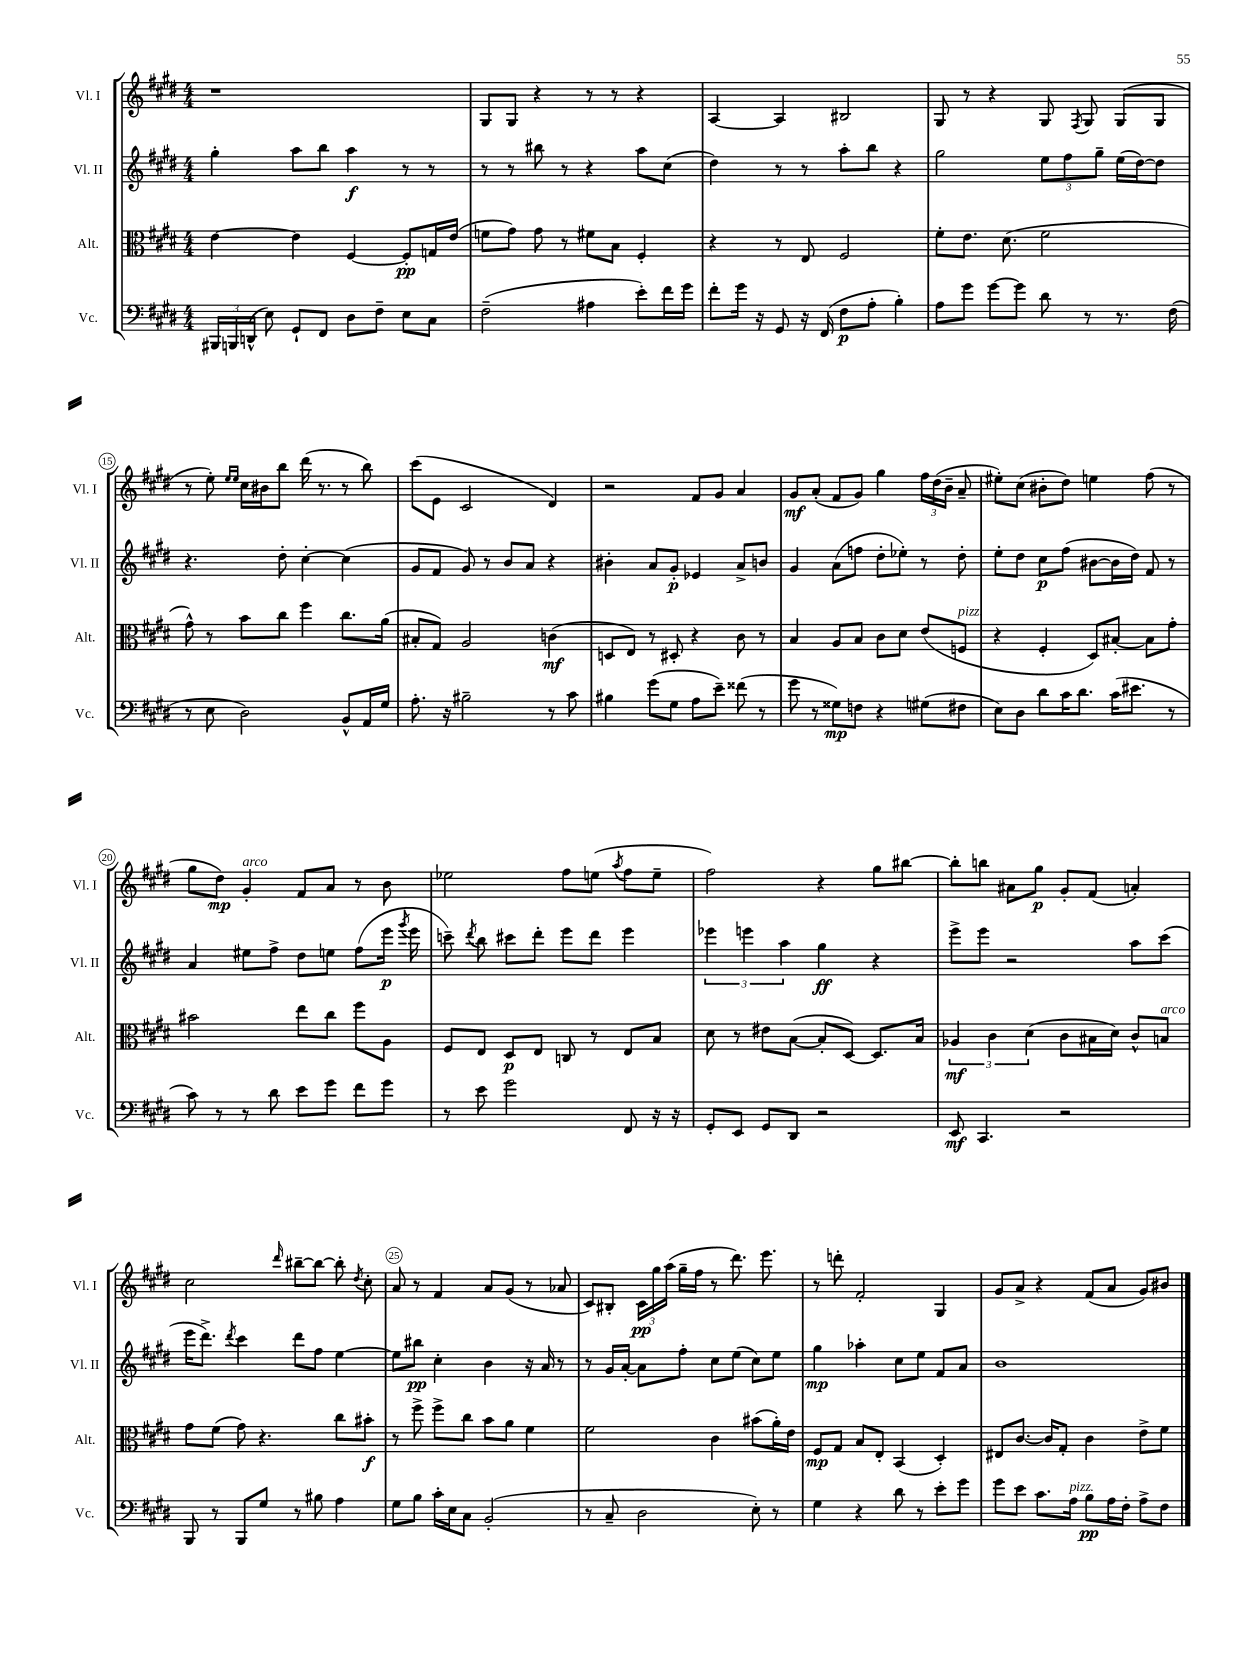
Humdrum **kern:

**kern	**kern	**kern	**kern
*staff4	*staff3	*staff2	*staff1
*clefF4	*clefC3	*clefG2	*clefG2
*k[f#c#g#d#]	*k[f#c#g#d#]	*k[f#c#g#d#]	*k[f#c#g#d#]
*M4/4	*M4/4	*M4/4	*M4/4
24BBB#	[4e	4gg#'	1r
24BBB	.	.	.
(24DD^^	.	.	.
8E)	.	.	.
8GG#`	4e]	8aa	.
8FF#	.	8bb	.
8D#	[4F#	4aa	.
8F#~	.	.	.
8E	8F#']	8r	.
8C#	16G	8r	.
.	(16e	.	.
=	=	=	=
(2F#~	8f	8r	8G#
.	8g#)	8r	8G#
.	8g#	8bb#	4r
.	8r	8r	.
4A#	8f#	4r	8r
.	8B	.	8r
8e')	4F#'	8aa	4r
16f#	.	(8cc#	.
16g#	.	.	.
=	=	=	=
8f#'	4r	4dd#)	[4A
16g#	.	.	.
16r	.	.	.
8GG#	8r	8r	4A]
16r	8E	8r	.
(16FF#	.	.	.
8F#	2F#	8aa'	2B#
8A'	.	8bb	.
4B')	.	4r	.
=	=	=	=
8A	8f#'	2gg#	8G#
8g#	8.e	.	8r
[8g#	.	.	4r
.	(8.d#	.	.
8g#]	.	.	.
8d#	2f#	12ee	8G#
.	.	12ff#	.
.	.	.	8qF#
8r	.	.	8G#
.	.	12gg#~	.
8.r	.	(16ee	(8G#
.	.	[16dd#)	.
.	.	8dd#]	8G#
(16F#	.	.	.
=	=	=	=
8r	8g#^^)	4.r	8r
8E	8r	.	8ee')
.	.	.	16qqee
.	.	.	16qqee
2D#)	8b	.	16cc#
.	.	.	16b#
.	8cc#	8dd#'	8bb
.	4ff#	[4cc#'	(16ddd#
.	.	.	8.r
8BB^^	8.cc#	(4cc#]	8r
16AA	.	.	8bb)
16G#	(16a	.	.
=	=	=	=
8.A'	8B#'	8g#	(8ccc#
.	8G#)	8f#	8e
16r	.	.	.
2B#~	2A	8g#)	2c#
.	.	8r	.
.	.	8b	.
.	.	8a	.
8r	(4c	4r	4d#)
8c#	.	.	.
=	=	=	=
4B#	8D	4b#'	2r
.	8E)	.	.
(8g#	8r	8a	.
8G#	8D#'	8g#'	.
8A	4r	4e-	8f#
8e~)	.	.	8g#
(8f##	8c#	8a^	4a
8r	8r	8b	.
=	=	=	=
8g#	4B	4g#	8g#
8r	.	.	(8a'
8G##)	8A	(8a	8f#
8F	8B	8ff	8g#)
4r	8c#	8dd#'	4gg#
.	8d#	8ee-')	.
(8G#	(8e	8r	24ff#
.	.	.	(24dd#
.	.	.	24b~
8F#	8F	8dd#'	8a~
=	=	=	=
8E)	4r	8ee'	8ee#')
8D#	.	8dd#	(8cc#
8d#	4F#'	8cc#	8b#'
16c#	.	(8ff#	8dd#)
8.d#	.	.	.
.	8D#)	[8b#	4ee
(16c#	[8B#'	16b#]	.
8.e#	.	16dd#)	.
.	8B#]	8f#	(8ff#
8r	8g#'	8r	8r
=	=	=	=
8c#)	2b#	4a	8gg#
8r	.	.	8dd#)
8r	.	8ee#	4g#'
8d#	.	8ff#^	.
8e	8ee	8dd#	8f#
8g#	8cc#	8ee	8a
8f#	8ff#	(8ff#	8r
8g#	8A	16eee	8b
.	.	8qggg#	.
.	.	16eee	.
=	=	=	=
8r	8F#	8ccc~)	2ee-
.	.	8qddd#	.
8e	8E	8bb	.
2g#	8D#	8ccc#	.
.	8E	8ddd#'	.
.	8C	8eee	8ff#
.	8r	8ddd#	(8ee
.	.	.	8qaa
8FF#	8E	4eee	8ff#
16r	8B	.	8ee~
16r	.	.	.
=	=	=	=
8GG#'	8d#	6eee-	2ff#)
8EE	8r	.	.
.	.	6eee	.
8GG#	8e#	.	.
.	.	6aa	.
8DD#	([8B	.	.
2r	8B']	4gg#	4r
.	[8D#)	.	.
.	8.D#]	4r	8gg#
.	.	.	[8bb#
.	16B	.	.
=	=	=	=
8EE	6A-	8eee^	8bb#']
4.CC#	.	8eee	8bb
.	6c#	.	.
.	.	2r	8a#
.	(6d#	.	.
.	.	.	8gg#
2r	8c#	.	8g#'
.	16B#	.	(8f#
.	16d#)	.	.
.	8c#^^	8aa	4a')
.	8B	(8ccc#	.
=	=	=	=
8BBB	8g#	16eee	2cc#
.	.	8.ddd#^)	.
8r	(8f#	.	.
.	.	8qddd#	.
8BBB	8g#)	4ccc#	.
8G#	4.r	.	.
.	.	.	16qqddd#
8r	.	8ddd#	[8bb#~
8B#	.	8ff#	8bb#_
4A	8cc#	[4ee	8bb#']
.	.	.	8qdd#
.	8b#'	.	8cc#'
=	=	=	=
8G#	8r	8ee]	8a
8B	8ff#^	8bb#	8r
16c#'	8ff#^	4cc#'	4f#
16E	.	.	.
8C#	8cc#	.	.
(2BB'	8b	4b	8a
.	8a	.	(8g#
.	4f#	16r	8r
.	.	16a	.
.	.	8r	8a-
=	=	=	=
8r	2f#	8r	8c#)
8C#~	.	16g#	8B#'
.	.	[16a'	.
2D#	.	8a]	24c#
.	.	.	24gg#
.	.	.	(24aa
.	.	8ff#'	16gg#~
.	.	.	16ff#
.	4c#	8cc#	8r
.	.	(8ee	8.ddd#)
8E')	(8b#	8cc#)	.
.	.	.	8.eee
8r	16a')	8ee	.
.	16e	.	.
=	=	=	=
4G#	8F#	4gg#	8r
.	8G#	.	8ddd'
4r	8B	4aa-'	2f#'
.	8E'	.	.
8d#	(4BB	8cc#	.
8r	.	8ee	.
8e'	4D#')	8f#	4G#
8g#	.	8a	.
=	=	=	=
8g#	8E#	1b	8g#
8e	[8.c#	.	8a^
8.c#	.	.	4r
.	16c#]	.	.
.	8G#'	.	.
16A	.	.	.
8B	4c#	.	(8f#
16A	.	.	8a
16F#'	.	.	.
8A^	8e^	.	8g#)
8F#	8f#	.	8b#
==	==	==	==
*-	*-	*-	*-
